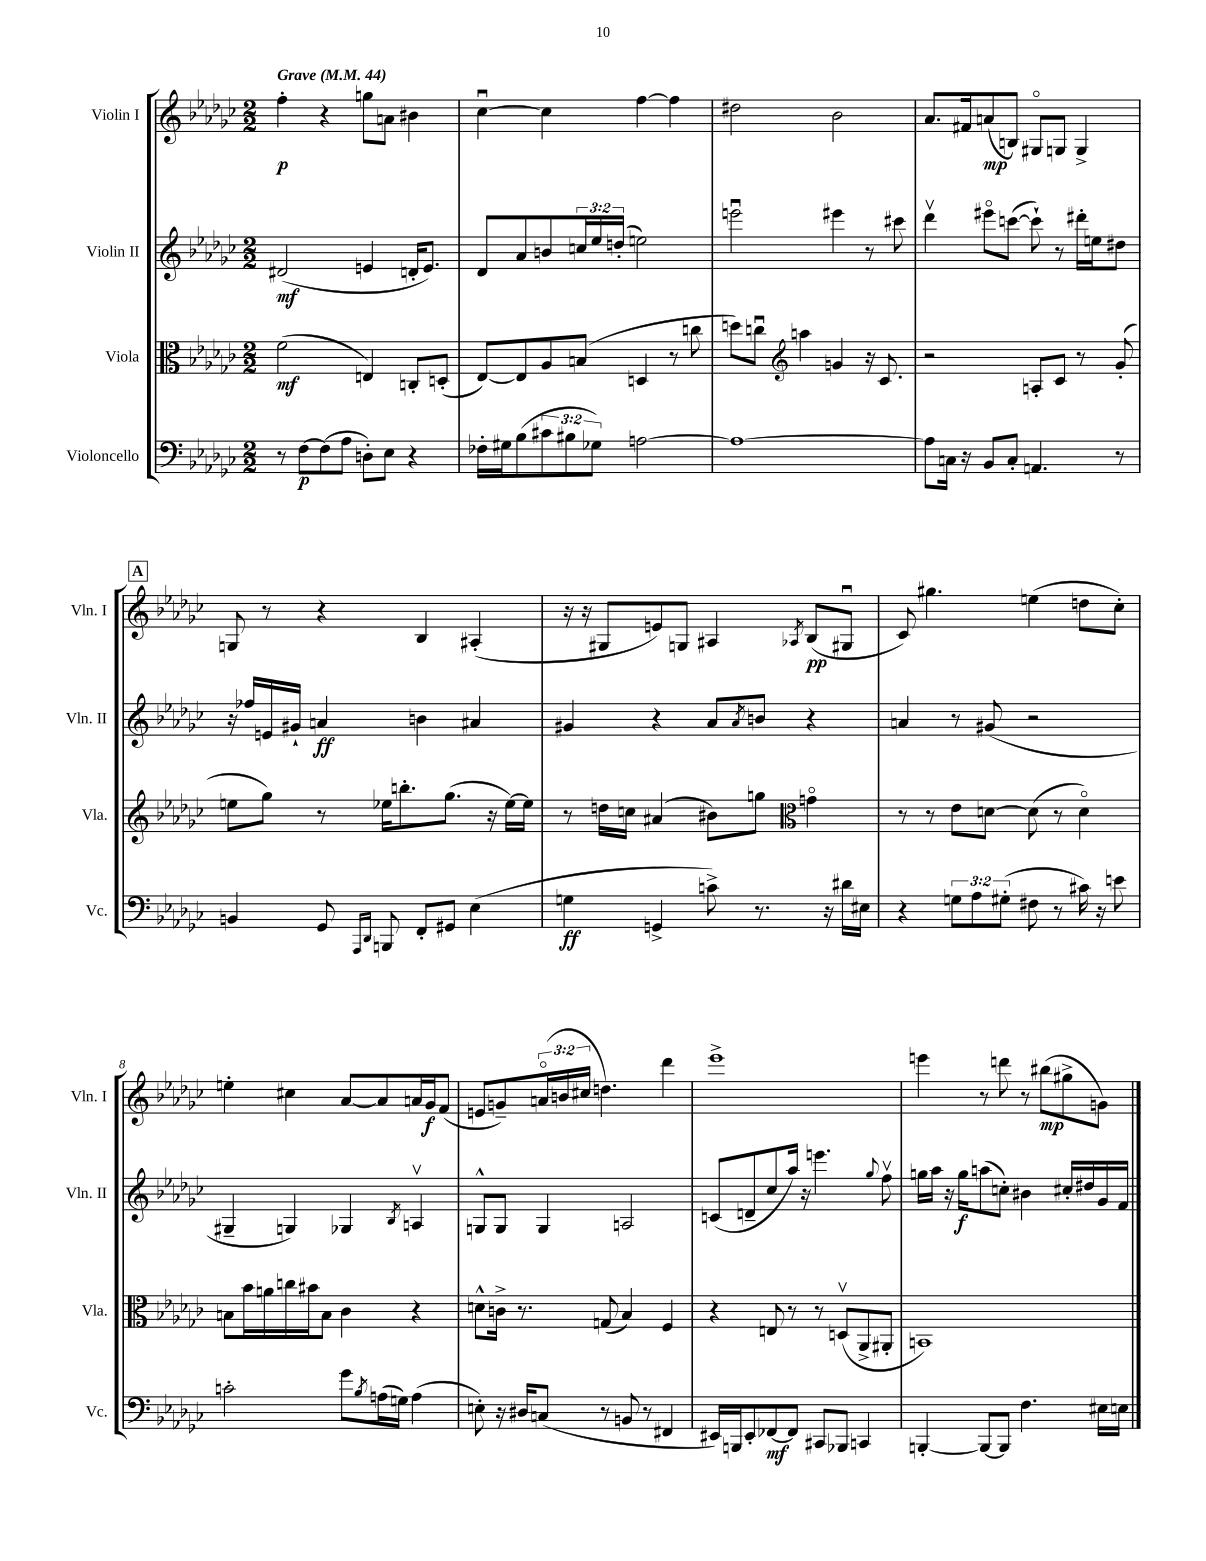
<<
\new StaffGroup <<
\new Staff = "s0" \with { instrumentName = "Violin I" shortInstrumentName = "Vln. I" } {
    \clef treble \key ges \major \numericTimeSignature \time 2/2 \override Staff.TupletNumber.text = #tuplet-number::calc-fraction-text \tempo "Grave" 4 = 44
    f''4-.\p r4 g''8 a'8 bis'4 |
    ces''4~\downbow ces''4 f''4~ f''4 |
    dis''2 bes'2 |
    aes'8. fis'16 a'8\mp( b8) gis8\flageolet g8 g4-> |
    \mark \markup { \box "A" } g8 r8 r4 bes4 ais4-.( |
    r16 r16 gis8 e'8) g8 ais4 \acciaccatura { aes8 } bes8\pp( gis8\downbow |
    ces'8) gis''4. e''4( d''8 ces''8-.) |
    e''4-. cis''4 aes'8~ aes'8 a'16 ges'16\f f'8( |
    e'8 g'8--) \tuplet 3/2 { a'16\flageolet( b'16 cis''16 } d''4.) des'''4 |
    ees'''1-> |
    e'''4 r8 d'''8 r8 bis''8\mp( gis''8-> g'8) \bar "|." |
}
\new Staff = "s1" \with { instrumentName = "Violin II" shortInstrumentName = "Vln. II" } {
    \clef treble \key ges \major \numericTimeSignature \time 2/2 \override Staff.TupletNumber.text = #tuplet-number::calc-fraction-text
    dis'2\mf( e'4 d'16-. e'8.) |
    des'8 aes'8 b'8 \tuplet 3/2 { c''16 ees''16 d''16-.( } e''2) |
    e'''2\downbow eis'''4 r8 cis'''8 |
    des'''4\upbow eis'''8\flageolet c'''8~( c'''8-!) r8 dis'''16-. e''16 dis''8 |
    \mark \markup { \box "A" } r16 fes''16 e'16 gis'16-! a'4\ff b'4 ais'4 |
    gis'4 r4 aes'8 \acciaccatura { aes'8 } b'8 r4 |
    a'4 r8 gis'8( r2 |
    gis4-- g4) ges4 \acciaccatura { bes8 } a4\upbow |
    g8-^ g8 g4 a2 |
    c'8( d'8-- ces''8 aes''16) r16 e'''4. \appoggiatura { ges''8 } f''8\upbow |
    g''16 aes''16 r16 g''16\f a''8( c''8-.) bis'4 cis''16-. dis''16 ges'16 f'16 \bar "|." |
}
\new Staff = "s2" \with { instrumentName = "Viola" shortInstrumentName = "Vla." } {
    \clef alto \key ges \major \numericTimeSignature \time 2/2
    f'2\mf( e4) c8-. d8-.( |
    ees8~) ees8 aes8 b8( d4 r8 c''8 |
    d''8) c''8\downbow \clef treble a''4 g'4 r16 ces'8. |
    r2 a8-. ces'8 r8 ges'8-.( |
    \mark \markup { \box "A" } e''8 ges''8) r8 ees''16 b''8.-. ges''8.( r16 ees''16~) ees''16 |
    r8 d''16 c''16 ais'4( bis'8) g''8 \clef alto g'4\flageolet |
    r8 r8 ees'8 d'8~ d'8( r8 d'4\flageolet) |
    b8 bes'16 a'16 c''16 bis'16 b8 ces'4 r4 |
    d'8-^ c'16-> r8. g8( bes4) f4 |
    r4 e8 r8 r8 d8\upbow( aes,8-> ais,8-. |
    b,1) \bar "|." |
}
\new Staff = "s3" \with { instrumentName = "Violoncello" shortInstrumentName = "Vc." } {
    \clef bass \key ges \major \numericTimeSignature \time 2/2 \override Staff.TupletNumber.text = #tuplet-number::calc-fraction-text
    r8 f8~\p f8( aes8 d8-.) ees8 r4 |
    fes16-. gis16 bes8( \tuplet 3/2 { cis'8 bis8 ges8) } a2~ |
    a1~ |
    a8 c16 r16 bes,8 c8-. a,4. r8 |
    \mark \markup { \box "A" } b,4 ges,8 \grace { aes,,16 des,16 } b,,8 f,8-. gis,8 ees4( |
    g4\ff g,4-> c'8->) r8. r16 dis'16 eis16 |
    r4 \tuplet 3/2 { g8 aes8 gis8-.( } fis8 r8 cis'16) r16 e'8 |
    c'2-. ges'8 \acciaccatura { bes8 } a16( g16) a4( |
    e8-.) r16 dis16 c8( r8 b,8 r8 fis,4 |
    eis,16) b,,16 eis,8-. fes,8~\mf fes,8 cis,8 bes,,8 c,4 |
    b,,4~-. b,,8~ b,,8 f4. eis16 e16 \bar "|." |
}
>>
>>
